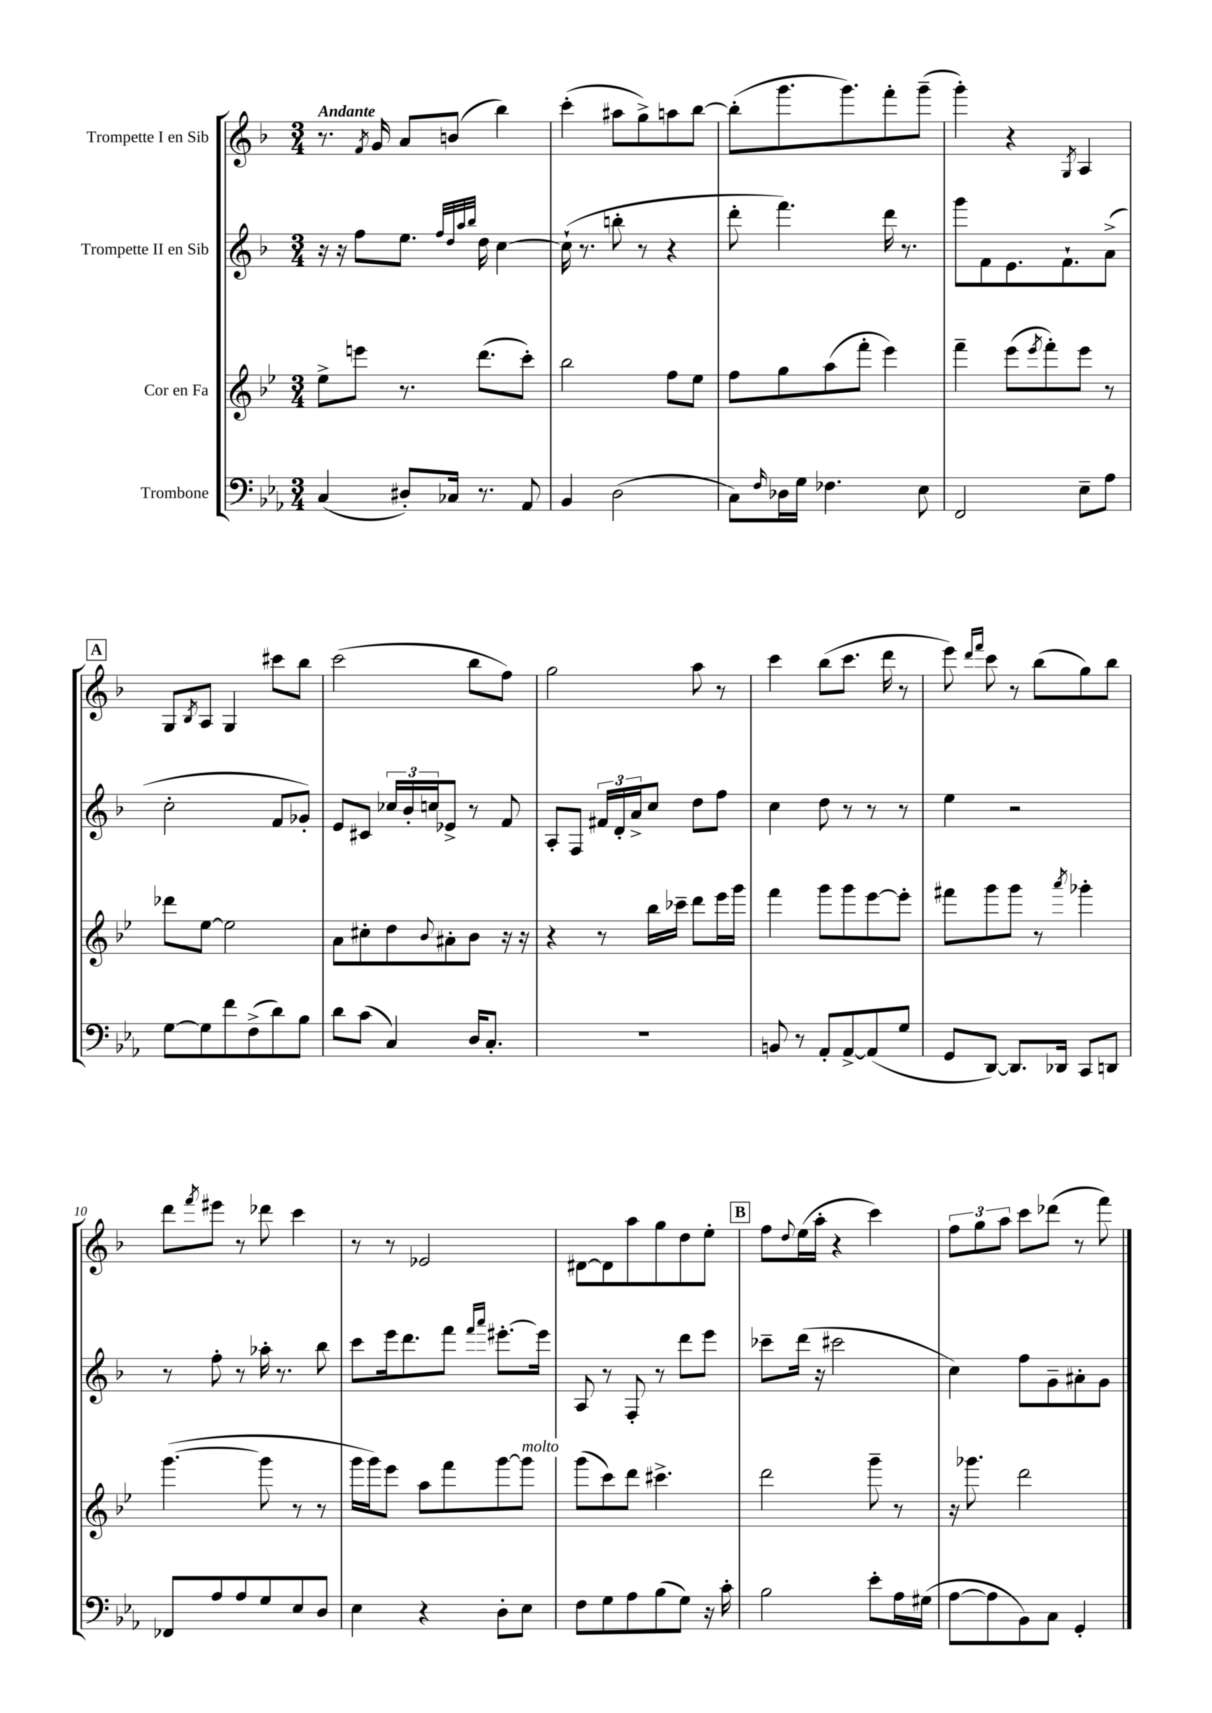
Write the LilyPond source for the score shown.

<<
\new StaffGroup <<
\new Staff = "s0" \with { instrumentName = "Trompette I en Sib" } {
    \clef treble \key f \major \numericTimeSignature \time 3/4 \tempo "Andante"
    r8. \acciaccatura { f'8 } g'16 a'8 b'8( bes''4) |
    c'''4-.( ais''8 g''8->) a''8 bes''8~ |
    bes''8-.( g'''8. g'''8.) f'''8-. g'''8--( |
    g'''4-.) r4 \acciaccatura { g8 } a4 |
    \mark \markup { \box "A" } g8 \acciaccatura { bes8 } a8 g4 cis'''8 bes''8 |
    c'''2( bes''8 f''8) |
    g''2 a''8 r8 |
    c'''4 bes''8( c'''8. d'''16 r8 |
    e'''8) \grace { d'''16 f'''16 } c'''8 r8 bes''8( g''8) bes''8 |
    d'''8 \acciaccatura { f'''8 } eis'''8 r8 des'''8 c'''4 |
    r8 r8 ees'2 |
    dis'8~ dis'8 a''8 g''8 d''8 e''8-. |
    \mark \markup { \box "B" } f''8 \appoggiatura { d''8 } e''16( a''16-. r4 c'''4) |
    \tuplet 3/2 { f''8 g''8 a''8 } c'''8 des'''8( r8 f'''8) \bar "|." |
}
\new Staff = "s1" \with { instrumentName = "Trompette II en Sib" } {
    \clef treble \key f \major \numericTimeSignature \time 3/4
    r16 r16 f''8 e''8. \grace { f''32 d''32 a''32 bes''32 } d''16 c''4~ |
    c''16-!( r8. b''8-. r8 r4 |
    d'''8-. f'''4.) d'''16 r8. |
    g'''8 f'8 e'8. f'8.-! a'8->( |
    \mark \markup { \box "A" } c''2-. f'8 ges'8-.) |
    e'8 cis'8 \tuplet 3/2 { ces''16 bes'16-. c''16 } ees'8-> r8 f'8 |
    a8-. f8 \tuplet 3/2 { fis'16 d'16-. a'16-> } c''8 d''8 f''8 |
    c''4 d''8 r8 r8 r8 |
    e''4 r2 |
    r8 f''8-. r8 aes''16-. r8. bes''8 |
    c'''8 e'''16 d'''8. f'''8 \grace { f'''16 a'''16 } eis'''8.~-. eis'''16 |
    a8 r8 f8-. r8 d'''8 e'''8 |
    \mark \markup { \box "B" } ces'''8-- d'''16( r16 cis'''2 |
    c''4) f''8 g'8-- ais'8-. g'8 \bar "|." |
}
\new Staff = "s2" \with { instrumentName = "Cor en Fa" } {
    \clef treble \key bes \major \numericTimeSignature \time 3/4
    ees''8-> e'''8 r8. d'''8.( c'''8-.) |
    bes''2 f''8 ees''8 |
    f''8 g''8 a''8( f'''8-. ees'''4) |
    f'''4-- ees'''8( \acciaccatura { ees'''8 } f'''8-.) ees'''8 r8 |
    \mark \markup { \box "A" } des'''8 ees''8~ ees''2 |
    a'8 cis''8-. d''8 \appoggiatura { bes'8 } ais'8-. bes'8 r16 r16 |
    r4 r8 bes''16 ces'''16-- d'''8 ees'''16 g'''16 |
    f'''4 g'''8 g'''8 ees'''8~ ees'''8-. |
    fis'''8 g'''8 g'''8 r8 \acciaccatura { a'''8 } ges'''4-. |
    g'''4.~( g'''8 r8 r8 |
    g'''16 g'''16) ees'''8 a''8 f'''8 g'''8~ g'''8^\markup { \italic "molto" } |
    g'''8( c'''8) d'''8 cis'''4.-> |
    \mark \markup { \box "B" } d'''2 g'''8-- r8 |
    r16 ges'''8. d'''2 \bar "|." |
}
\new Staff = "s3" \with { instrumentName = "Trombone" } {
    \clef bass \key ees \major \numericTimeSignature \time 3/4
    c4( dis8-.) ces16 r8. aes,8 |
    bes,4 d2( |
    c8) \grace { f16 } des16 g16 fes4. ees8 |
    f,2 ees8-- aes8 |
    \mark \markup { \box "A" } g8~ g8 f'8 f8->( d'8) bes8 |
    d'8 c'8( c4) d16 c8.-. |
    R2. |
    b,8 r8 aes,8-. aes,8~-> aes,8( g8 |
    g,8 d,8~) d,8. des,16 c,8 d,8 |
    fes,8 aes8 aes8 g8 ees8 d8 |
    ees4 r4 d8-. ees8 |
    f8 g8 aes8 bes8( g8) r16 c'16-. |
    \mark \markup { \box "B" } bes2 ees'8-. aes16 gis16( |
    aes8~ aes8 bes,8) c8 g,4-. \bar "|." |
}
>>
>>
